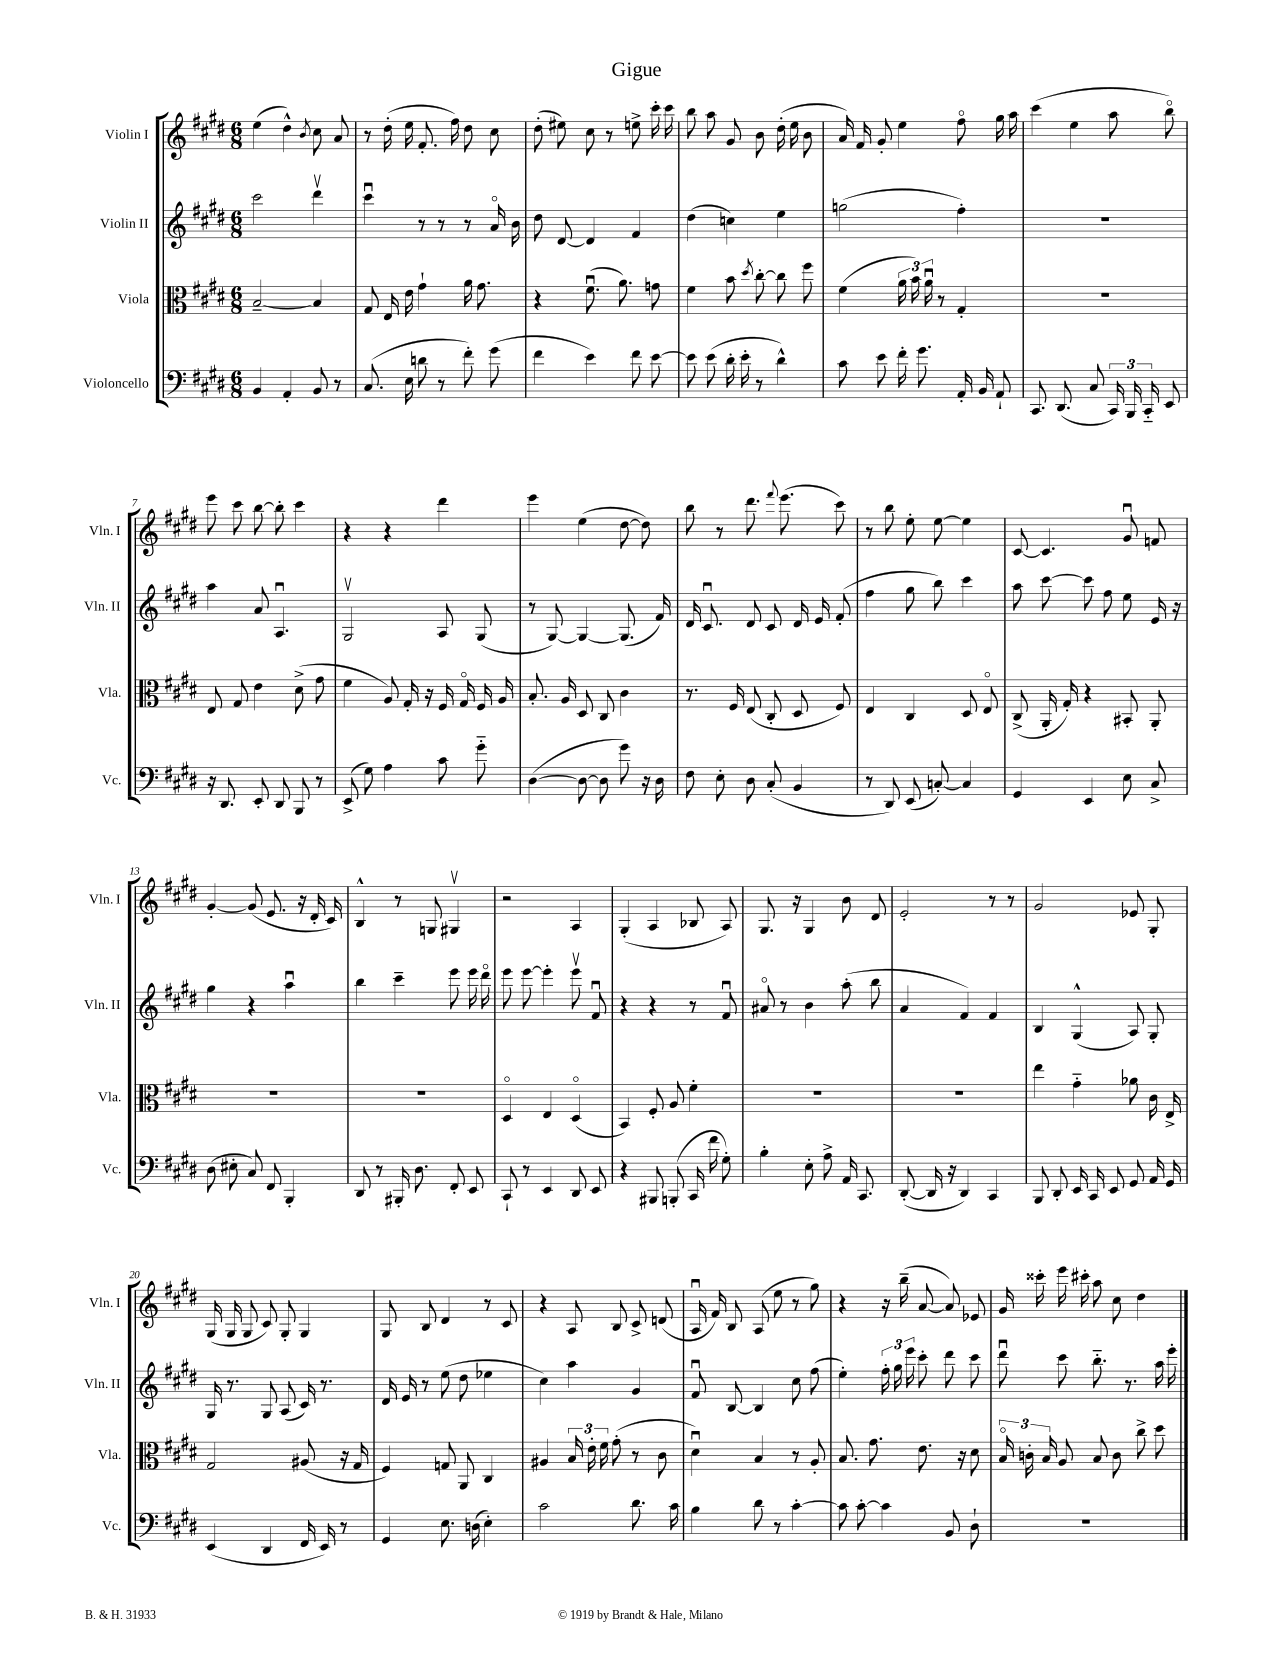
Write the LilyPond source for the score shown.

\header { title = "Gigue" }
<<
\new StaffGroup <<
\new Staff = "s0" \with { instrumentName = "Violin I" shortInstrumentName = "Vln. I" } {
    \clef treble \key e \major \numericTimeSignature \time 6/8
    \autoBeamOff e''4( dis''4-^) \acciaccatura { b'8 } cis''8 a'8 |
    r8 dis''16-.( e''16 fis'8.-. fis''16) dis''8 cis''8 |
    dis''8-.( eis''8) cis''8 r8 e''8-> cis'''16-. cis'''16 |
    b''8 a''8 gis'8 b'8 dis''16-.( e''16 b'8 |
    a'16) fis'16 gis'8-. e''4 fis''8\flageolet gis''16 a''16 |
    cis'''4( e''4 a''8 b''8\flageolet) |
    e'''8 cis'''8 b''8~ b''8-. cis'''4 |
    r4 r4 dis'''4 |
    e'''4 e''4( dis''8~ dis''8) |
    b''8 r8 dis'''8. \appoggiatura { fis'''8 } e'''8.( cis'''8) |
    r8 b''8 e''8-. e''8~ e''4 |
    cis'8~ cis'4. gis'8\downbow f'8 |
    gis'4~-. gis'8( e'8. r16 dis'16-. cis'16) |
    b4-^ r8 g8 gis4\upbow |
    r2 a4 |
    gis4-.( a4 bes8 a8) |
    gis8. r16 gis4 b'8 dis'8 |
    e'2-. r8 r8 |
    gis'2 ees'8 gis8-. |
    gis16( gis16 gis8 cis'8) gis8-. gis4 |
    gis8 b8 dis'4 r8 cis'8 |
    r4 a8 b8 cis'8-> d'8( |
    a16\downbow fis'16) b8 a8( e''8 r8 gis''8) |
    r4 r16 b''16--( a'8~ a'8) ees'8 |
    gis'16 cisis'''16-. e'''16 cis'''16-. a''8 cis''8 dis''4 \bar "|." |
}
\new Staff = "s1" \with { instrumentName = "Violin II" shortInstrumentName = "Vln. II" } {
    \clef treble \key e \major \numericTimeSignature \time 6/8
    \autoBeamOff cis'''2 dis'''4\upbow |
    cis'''4\downbow r8 r8 r8 a'16\flageolet b'16 |
    dis''8 dis'8~ dis'4 fis'4 |
    dis''4( c''4) e''4 |
    g''2( fis''4-.) |
    R2. |
    a''4 a'8 a4.\downbow |
    gis2\upbow a8 gis8( |
    r8 gis8~) gis4~ gis8.( fis'16) |
    dis'16 cis'8.\downbow dis'8 cis'8 dis'16 e'16 fis'8-.( |
    fis''4 gis''8 b''8) cis'''4 |
    a''8 cis'''8~ cis'''8 fis''8 e''8 e'16 r16 |
    gis''4 r4 a''4\downbow |
    b''4 cis'''4-- e'''8 e'''16 dis'''16\flageolet |
    e'''8 e'''8~ e'''4-. e'''8\upbow fis'8\downbow |
    r4 r4 r8 fis'8\downbow |
    ais'8\flageolet r8 b'4 a''8-.( b''8 |
    a'4 fis'4) fis'4 |
    b4 gis4-^( a8) gis8-. |
    gis16 r8. gis8 a8( cis'16) r8. |
    dis'16 e'16 r8 e''8( dis''8 ees''4 |
    cis''4) a''4 gis'4 |
    fis'8\downbow b8~ b4 cis''8 fis''8( |
    e''4-.) \tuplet 3/2 { fis''16-. gis''16 e'''16 } cis'''8-. dis'''8 cis'''8 |
    dis'''8\downbow cis'''8 b''8.-_ r8. a''16 e'''16-. \bar "|." |
}
\new Staff = "s2" \with { instrumentName = "Viola" shortInstrumentName = "Vla." } {
    \clef alto \key e \major \numericTimeSignature \time 6/8
    \autoBeamOff b2~-- b4 |
    gis8 e16 e'16 gis'4-! a'16 gis'8. |
    r4 fis'8.\downbow( a'8.) g'8 |
    fis'4 b'8 \acciaccatura { dis''8 } cis''8~-. cis''8 fis''8 |
    fis'4( \tuplet 3/2 { a'16 b'16) a'16\downbow } r8 gis4-. |
    R2. |
    e8 gis8 e'4 dis'8->( gis'8 |
    fis'4 a8) gis16-. r16 fis16 gis16\flageolet fis16 a16 |
    b8.-. a16 dis8 cis8 cis'4 |
    r8. fis16 e8( cis8-. dis8 fis8) |
    e4 cis4 dis8 e8\flageolet |
    cis8->( a,16-. gis16-.) r4 bis,8-. a,8-. |
    R2. |
    R2. |
    dis4\flageolet e4 dis4\flageolet( |
    b,4) fis8-. a8 fis'4-. |
    R2. |
    R2. |
    e''4 gis'4-_ aes'8 cis'16 e16-> |
    gis2 ais8( r16 gis16 |
    fis4) g8 a,8 cis4 |
    ais4 \tuplet 3/2 { b16 e'16-. fis'16 } gis'8-.( r8 cis'8 |
    dis'4\downbow) b4 r8 a8-. |
    b8. gis'8. e'8. r16 dis'8 |
    \tuplet 3/2 { b16\flageolet c'16-. b16 } a8 b8 c'8 cis''8-> dis''8 \bar "|." |
}
\new Staff = "s3" \with { instrumentName = "Violoncello" shortInstrumentName = "Vc." } {
    \clef bass \key e \major \numericTimeSignature \time 6/8
    \autoBeamOff b,4 a,4-. b,8 r8 |
    cis8.( e16 d'8 r8 fis'8-.) gis'8( |
    fis'4 e'4) fis'8 e'8~ |
    e'8 e'8( dis'16-. e'16-. r8 dis'4-^) |
    cis'8 e'8 fis'16-. gis'8. a,16-. b,16 a,8-! |
    cis,8. dis,8.( cis8 \tuplet 3/2 { cis,16) b,,16 cis,16-_ } e,8 |
    r16 dis,8. e,8-. dis,8 b,,8 r8 |
    e,8->( gis8) a4 cis'8 gis'8-_ |
    dis4~( dis8~ dis8 gis'8) r16 dis16 |
    fis8 e8-. dis8 cis8-.( b,4 |
    r8 dis,8) e,8( c8~-.) c4 |
    gis,4 e,4 e8 cis8-> |
    dis8( eis8-. cis8) fis,8 b,,4-. |
    dis,8 r8 bis,,16-. dis8. fis,8-. e,8 |
    cis,8-! r8 e,4 dis,8 e,8 |
    r4 bis,,8 b,,8-.( cis,16 fis'16 gis8-.) |
    b4-. e8-. a8-> a,16 cis,8. |
    dis,8~-.( dis,16 r16 dis,4) cis,4 |
    b,,8 dis,8-. e,16 cis,16 e,8 gis,8 a,16 gis,16 |
    e,4( dis,4 fis,16 e,16) r8 |
    gis,4 e8. d16( e4-.) |
    cis'2 dis'8. cis'16 |
    b4 dis'8 r8 cis'4~-. |
    cis'8 cis'8~-. cis'4 b,8 dis8-! |
    R2. \bar "|." |
}
>>
>>
